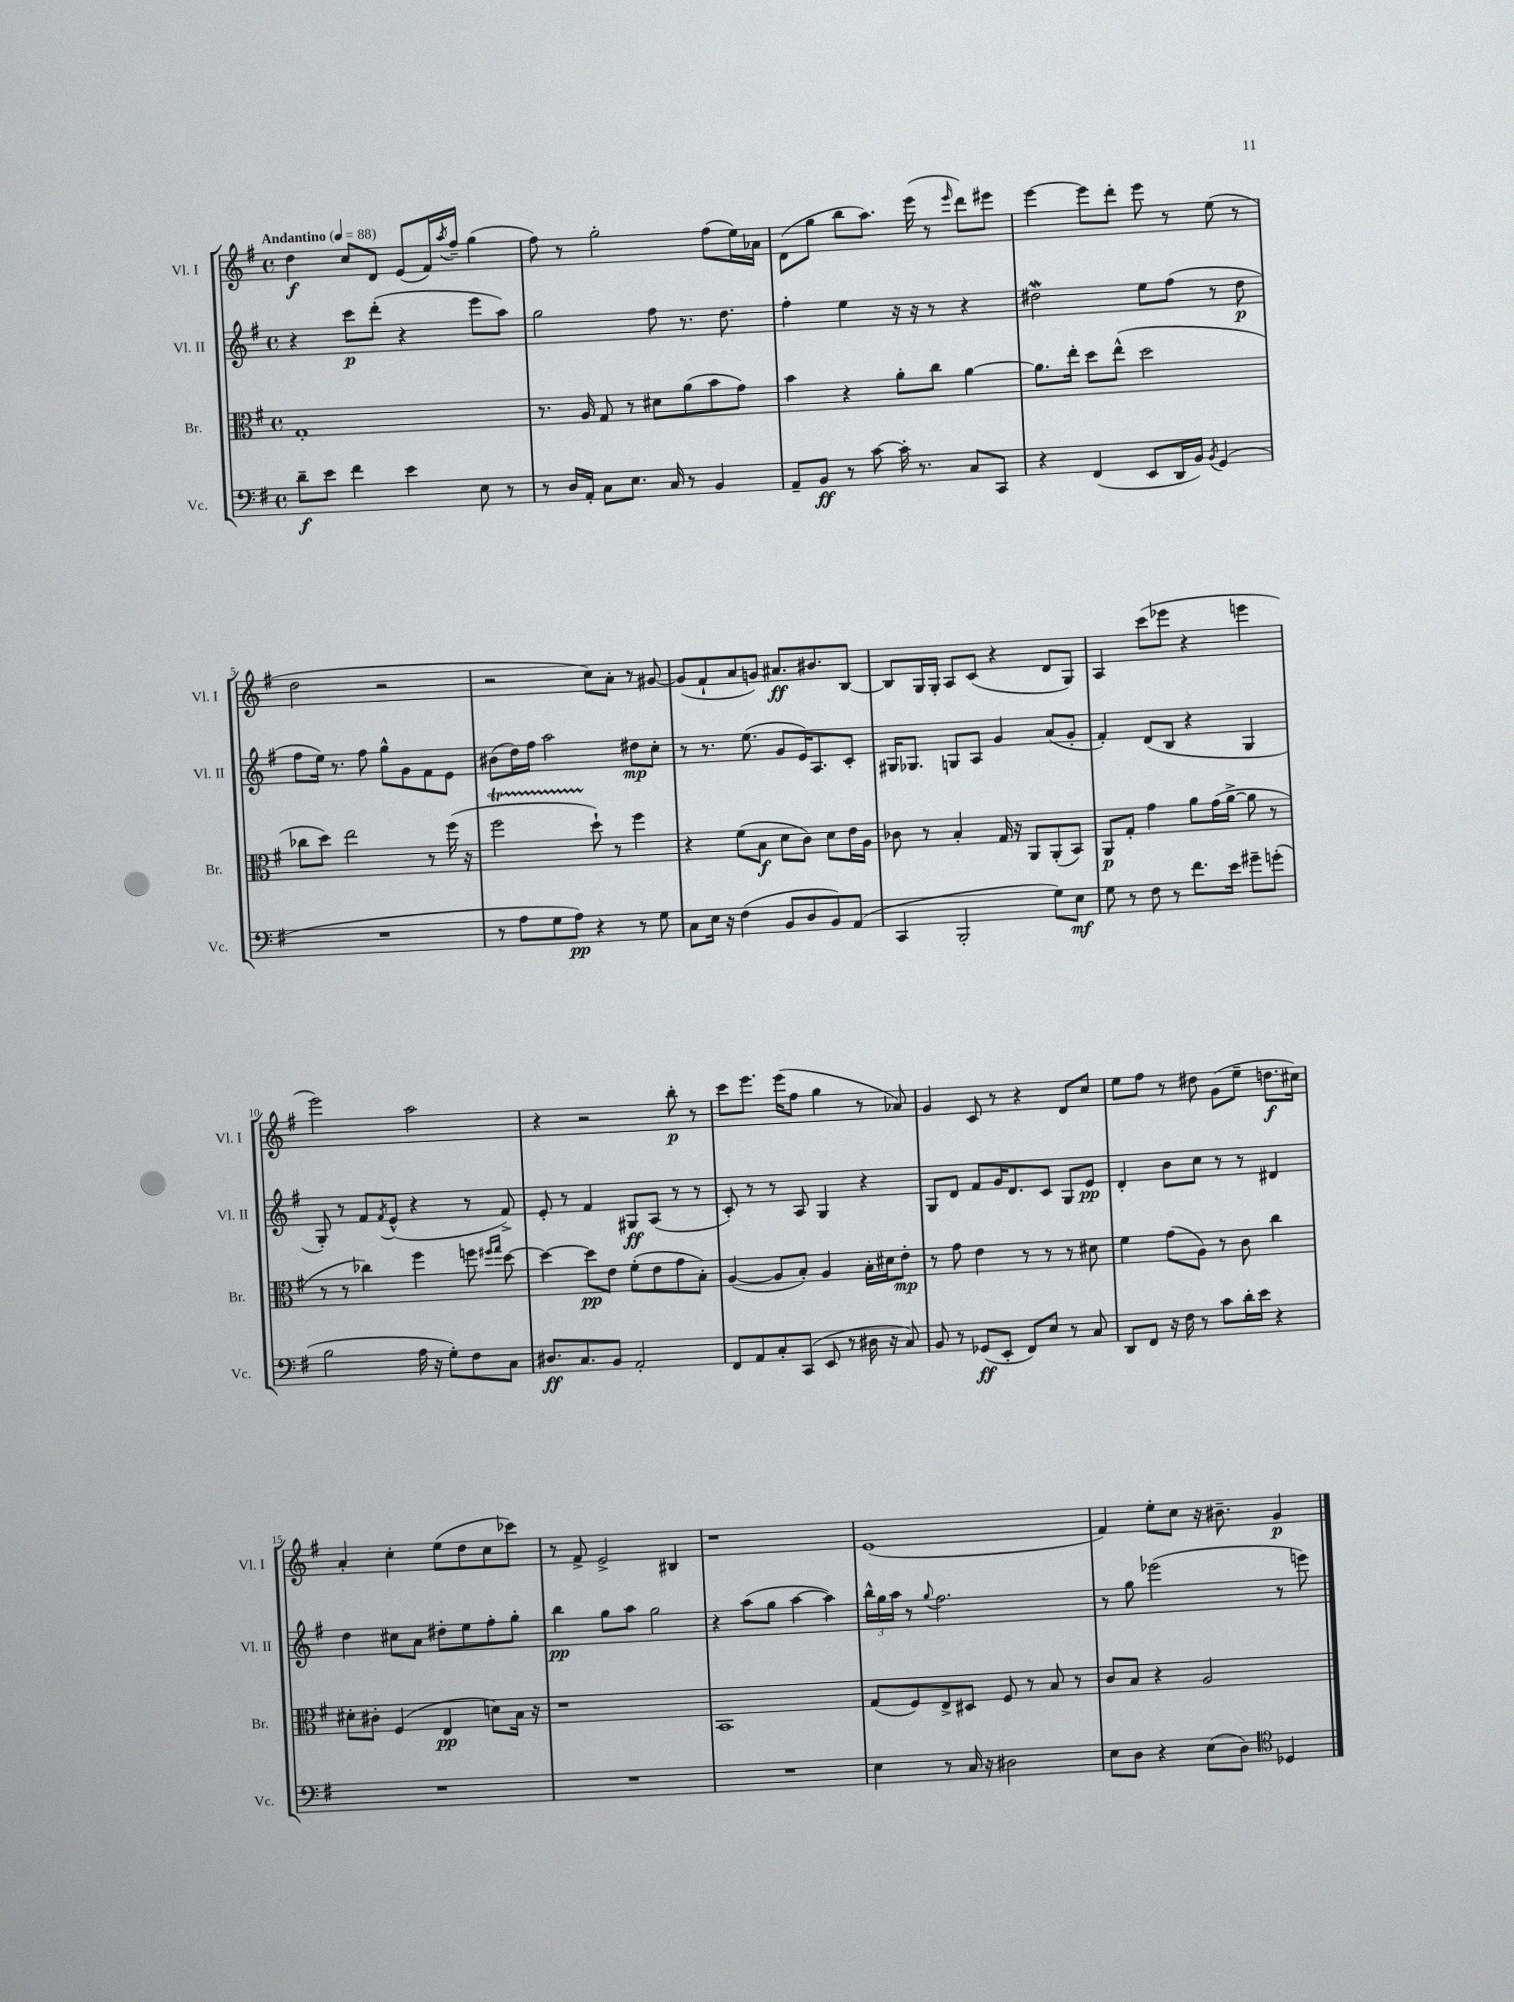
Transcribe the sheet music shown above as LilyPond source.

<<
\new StaffGroup <<
\new Staff = "s0" \with { instrumentName = "Vl. I" shortInstrumentName = "Vl. I" } {
    \clef treble \key g \major \defaultTimeSignature \time 4/4 \tempo "Andantino" 4 = 88
    d''4\f c''8 d'8 e'8( fis'16) \acciaccatura { a''8 } fis''16-- g''4( |
    fis''8) r8 g''2-. fis''8( e''16) aes'16 |
    d'8( g''8 b''8 a''8.) e'''16( r8 \grace { e'''16 } d'''8) eis'''8 |
    e'''4~ e'''8 d'''8-. e'''8 r8 e''8( r8 |
    d''2 r2 |
    r2 c''8) a'8-. r8 gis'8~ |
    gis'8( fis'8-! a'8 g'8) ais'8.\ff bis'8. b8~ |
    b8 g16 g16-. a8 c'8( r4 d'8 g8) |
    a4 c'''8( ees'''8 r4 e'''4 |
    e'''2) a''2 |
    r4 r2 b''8-.\p r8 |
    c'''8 e'''8. e'''16( fis''8 g''4 r8 aes'8) |
    g'4 c'8 r8 r4 d'8 c''8 |
    e''8 fis''8 r8 dis''8 g'8( e''8-- d''8.\f cis''16) |
    a'4-. c''4-. e''8( d''8 c''8 ces'''8) |
    r8 fis'8-> e'2-> bis4 |
    r1 |
    e'1( |
    fis'4) e''8-. c''8 r16 bis'8.-- g'4\p \bar "|." |
}
\new Staff = "s1" \with { instrumentName = "Vl. II" shortInstrumentName = "Vl. II" } {
    \clef treble \key g \major \defaultTimeSignature \time 4/4
    r4 c'''8\p d'''8-.( r4 e'''8 a''8) |
    g''2 fis''8 r8. d''8. |
    fis''4-. e''4 r16 r16 r8 r4 |
    dis''2\mordent e''8 fis''8( r8 dis''8\p |
    fis''8 e''16) r8. fis''8 g''8-^ g'8 fis'8 e'8 |
    bis'8( d''16) fis''16 a''2 dis''8\mp c''8-. |
    r8 r8. e''8.( g'8 e'16) a8. c'8-. |
    gis16 ges8. g8 a8 g'4 a'8( g'8-. |
    fis'4-.) d'8( b8 r4 g4 |
    g8-.) r8 fis'8 \acciaccatura { fis'8 } e'8-^( r4 r8 fis'8->) |
    e'8-. r8 fis'4 gis8\ff a8( r8 r8 |
    c'8-.) r8 r8 a8 g4 r4 |
    g8 d'8 fis'8 g'16 d'8. c'8 g8 e'8\pp |
    d'4-. b'8 c''8 r8 r8 dis'4 |
    d''4 cis''8 a'8 dis''8-. e''8 fis''8-. g''8-. |
    b''4\pp g''8 a''8 g''2 |
    r4 a''8( g''8 a''4~ a''4) |
    \tuplet 3/2 { b''16-^ g''16 a''16 } r8 \appoggiatura { g''8 } fis''2. |
    r8 g''8 ees'''2( r8 e'''8) \bar "|." |
}
\new Staff = "s2" \with { instrumentName = "Br." shortInstrumentName = "Br." } {
    \clef alto \key g \major \defaultTimeSignature \time 4/4
    g1-. |
    r8. a16 g8 r8 dis'8 a'8( b'8 g'8) |
    b'4 r4 a'8-. c''8 a'4~ |
    a'8. e''16-. d''8 e''8-^( d''2 |
    ces''8 d''8) e''2 r8 fis''16( r16 |
    fis''2\startTrillSpan d''8-!\stopTrillSpan) r8 fis''4 |
    r4 fis'8( b8\f d'8 c'8) d'8 e'16 a16 |
    ces'8 r8 b4-. g16 r16 a,8 a,8-.( b,8) |
    a,8\p g8-. g'4 a'8 g'16( a'16~-> a'8 r8 |
    r8 r8 ces''4) fis''4 f''8 \grace { fis''16 g''16 } d''8~ |
    d''4~ d''8\pp e'8 fis'8-.( e'8 g'8 b8-.) |
    a4~( a8 b8-.) a4 b16-. dis'16 e'8-.\mp |
    r8 g'8 e'4 r8 r8 r8 dis'8 |
    fis'4 g'8( a8) r8 c'8 c''4 |
    dis'8-. cis'8-. fis4( e4\pp d'8) b16 r16 |
    r1 |
    b,1 |
    g8( fis8) e8-> dis8 fis8 r8 b8 r8 |
    c'8 b8 r4 a2 \bar "|." |
}
\new Staff = "s3" \with { instrumentName = "Vc." shortInstrumentName = "Vc." } {
    \clef bass \key g \major \defaultTimeSignature \time 4/4
    d'8--\f e'8 fis'4 e'4 e8 r8 |
    r8 d16 a,16-. c8 e8. c16 r8 b,4 |
    a,8-- b,8\ff r8 c'8~ c'16-. r8. c8 c,8 |
    r4 fis,4( e,8 d,16 b,16) \acciaccatura { b,8 } g,4( |
    R1 |
    r8 a8 g8 a8\pp) r4 r8 g8 |
    c8 e16 r16 fis4( b,8 d8 b,8) a,8( |
    c,4 b,,2-. g8) e8\mf |
    g8 r8 fis8 r8 fis'8. e'16 gis'8-- g'8-.( |
    b2 a16 r16 g8-.) fis8 c8 |
    dis8.\ff c8. b,8 a,2-. |
    fis,8 a,8 c8-. c,8( e,8 r8 dis16 r16 c8) |
    b,8 r8 ges,8\ff( e,8-. fis,8) e8 r8 c8 |
    d,8 fis,8 r16 fis16 r8 c'8 d'16-. e'16 r4 |
    R1 |
    R1 |
    R1 |
    e4 r8 c16 r16 dis2 |
    e8 d8 r4 e8( d8) \clef tenor des4 \bar "|." |
}
>>
>>
